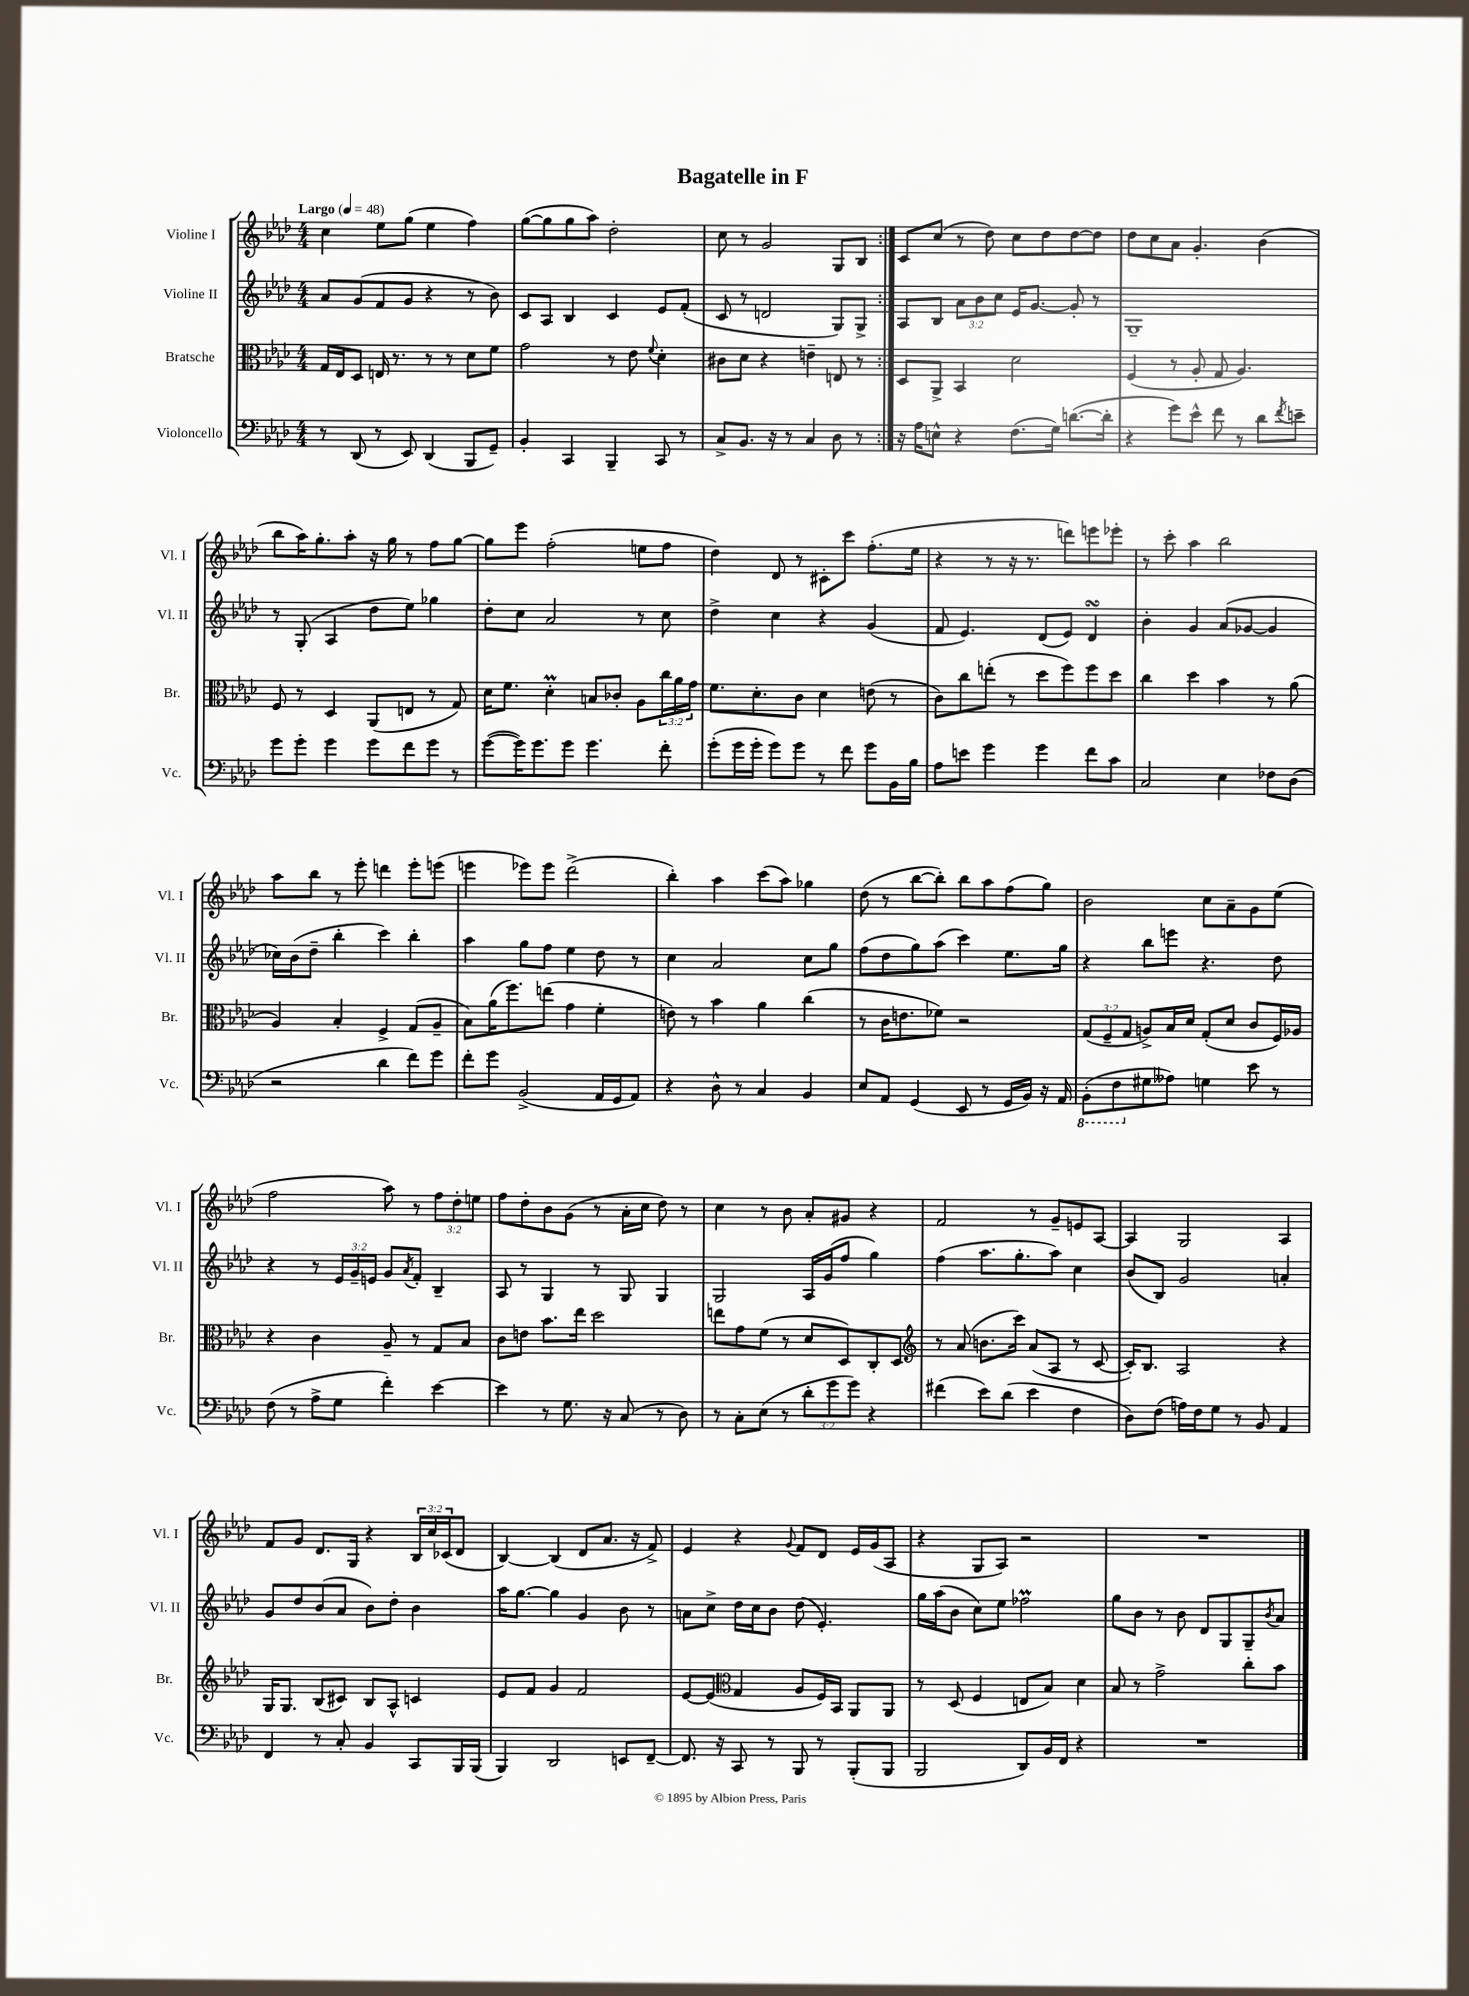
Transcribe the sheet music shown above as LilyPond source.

\header { title = "Bagatelle in F" }
<<
\new StaffGroup <<
\new Staff = "s0" \with { instrumentName = "Violine I" shortInstrumentName = "Vl. I" } {
    \clef treble \key aes \major \numericTimeSignature \time 4/4 \override Staff.TupletNumber.text = #tuplet-number::calc-fraction-text \tempo "Largo" 4 = 48
    \repeat volta 2 { c''4 ees''8 g''8( ees''4 f''4) |
    g''8~( g''8 g''8 aes''8) des''2-. |
    c''8 r8 g'2 g8 bes8 | }
    c'8 c''8( r8 des''8) c''8 des''8 des''8~ des''8 |
    des''8 c''8 aes'8 g'4.-. bes'4( |
    bes''8 aes''16) g''8.-. aes''8-. r16 g''16 r8 f''8 g''8~ |
    g''8 ees'''8 f''2-.( e''8 f''8 |
    des''4) des'8 r8 cis'8-. c'''8 f''8.-.( ees''16 |
    r4 r8 r16 r8. d'''8) e'''8 ees'''8-. |
    r8 c'''8-. aes''4 bes''2 |
    aes''8 bes''8 r8 ees'''8-. d'''4 ees'''8-. e'''8( |
    e'''4 ees'''8) ees'''8 des'''2->( |
    bes''4-.) aes''4 c'''8( aes''8) ges''4 |
    des''8( r8 bes''8~ bes''8-.) bes''8 aes''8 f''8( g''8) |
    bes'2 c''8 aes'8-- g'8 ees''8( |
    f''2 aes''8) r8 \tuplet 3/2 { f''8 des''8-. e''8 } |
    f''8 des''8-. bes'8 g'8( r8 aes'16-. c''16 des''8) r8 |
    c''4 r8 bes'8 aes'8-. gis'8 r4 |
    f'2 r8 g'8-- e'8 aes8~ |
    aes4 g2 aes4 |
    f'8 g'8 des'8. g16 r4 \tuplet 3/2 { bes16 c''16 ces'16( } des'8 |
    bes4~) bes4( des'8 aes'8. r16 f'8->) |
    ees'4 r4 \appoggiatura { g'8 } f'8 des'8 ees'16 g'16( aes8 |
    r4 g8 aes8) r2 |
    R1 \bar "|." |
}
\new Staff = "s1" \with { instrumentName = "Violine II" shortInstrumentName = "Vl. II" } {
    \clef treble \key aes \major \numericTimeSignature \time 4/4 \override Staff.TupletNumber.text = #tuplet-number::calc-fraction-text
    \repeat volta 2 { aes'8 g'8( f'8 g'8 r4 r8 bes'8) |
    c'8 aes8 bes4 c'4 ees'8 f'8-.( |
    c'8 r8 d'2 g8) g8-> | }
    aes8 bes8 \tuplet 3/2 { aes'8 bes'8 c''8 } ees'16 g'8.~ g'8-. r8 |
    g1-- |
    r8 g8-.( aes4 des''8 ees''8) ges''4 |
    des''8-. c''8 aes'2 r8 c''8 |
    des''4-> c''4 r4 g'4( |
    f'8 ees'4.) des'8( ees'8) des'4\turn |
    bes'4-. g'4 aes'8( ges'8~ ges'4 |
    ces''16) bes'16( des''8-- bes''4-. c'''4) bes''4-. |
    aes''4 g''8 f''8 ees''4 des''8 r8 |
    c''4 aes'2 c''8 g''8 |
    f''8( des''8 g''8) aes''8( c'''4) ees''8. g''16 |
    r4 bes''8 e'''8 r4. des''8 |
    r4 r8 \tuplet 3/2 { ees'16 g'16-- e'16 } g'8 \acciaccatura { aes'8 } f'8-. bes4-- |
    aes8 r8 g4 r8 g8 g4 |
    g2 aes16 g'16( f''8 g''4) |
    f''4( aes''8. g''8.-. aes''8) c''4 |
    bes'8( bes8) g'2 a'4-. |
    g'8 des''8 bes'8( aes'8 bes'8) des''8-. bes'4 |
    aes''16 g''8.~ g''4 g'4 bes'8 r8 |
    a'8 c''8-> des''16 c''16 bes'8 des''8( ees'4.-.) |
    g''16 aes''16( bes'8 c''8) ees''8 fes''2\prall |
    g''8 bes'8 r8 bes'8 des'8 g8 g8-- \acciaccatura { bes'8 } aes'8 \bar "|." |
}
\new Staff = "s2" \with { instrumentName = "Bratsche" shortInstrumentName = "Br." } {
    \clef alto \key aes \major \numericTimeSignature \time 4/4 \override Staff.TupletNumber.text = #tuplet-number::calc-fraction-text
    \repeat volta 2 { g16 ees16 des8 e16 r8. r8 r8 des'8 f'8 |
    g'2 r8 ees'8 \appoggiatura { f'8 } des'4-. |
    cis'8 des'8 r4 e'4-- e8 r8 | }
    des8 aes,8-> bes,4 des'2 |
    f4( r8 aes8-. g8 aes4.) |
    f8 r8 des4 aes,8( e8 r8 g8) |
    des'16 f'8. des'4-.\prall b8 ces'8-. aes8 \tuplet 3/2 { c''16 aes'16 g'16 } |
    f'8. des'8.-. c'8 des'4 e'8( r8 |
    c'8) c''8 e''8-.( r8 des''8 f''8) f''8 des''8 |
    c''4 des''4 bes'4 r8 aes'8( |
    aes4) bes4-. f4-> g8( aes8-- |
    bes8) aes'16( f''8.) e''8( g'4 f'4-. |
    e'8) r8 bes'4 aes'4 c''4( |
    r8 c'16 e'8. fes'8) r2 |
    \tuplet 3/2 { g8( f8-- g8 } a8->) bes16 des'16 g8-.( des'8 c'8 f16) aes16 |
    r4 c'4 aes8-- r8 g8 bes8 |
    c'8 e'8 bes'8. ees''16 des''2 |
    e''8 g'8 f'8( r8 des'8 des8) c8-. des8 |
    \clef treble r8 aes'8( b'8. c'''16) aes'8( aes8 r8 c'8~ |
    c'16-.) bes8. aes2 r4 |
    g16 g8. bes8( cis'8) bes8 aes8-^ c'4 |
    ees'8 f'8 g'4 f'2 |
    ees'8~ ees'8( \clef alto g4 aes8 f16) bes,16 aes,8 aes,8 |
    r8 des8( f4 e8 bes8) des'4 |
    bes8 r8 g'2-> c''8-. bes'8 \bar "|." |
}
\new Staff = "s3" \with { instrumentName = "Violoncello" shortInstrumentName = "Vc." } {
    \clef bass \key aes \major \numericTimeSignature \time 4/4 \override Staff.TupletNumber.text = #tuplet-number::calc-fraction-text
    \repeat volta 2 { r8 des,8( r8 ees,8) des,4( bes,,8 g,8--) |
    bes,4-. c,4 bes,,4-- c,8 r8 |
    c8-> bes,8. r16 r8 c4 des8 r8 | }
    r16 aes16 e8-^ r4 f8.( g16) d'8.~( d'16-. |
    r4 g'8) ees'8-^ f'8 r8 des'8 \acciaccatura { f'8 } e'8-- |
    g'8 g'8-. g'4 g'8 f'8 g'8 r8 |
    g'8~( g'16) g'8. g'8 g'4. f'8-. |
    g'8-.( g'16 g'16-. g'8) g'8 r8 f'8 g'8 bes,16 bes16 |
    aes8 e'8 g'4 g'4 f'8 c'8 |
    c2 ees4 fes8 des8( |
    r2 des'4 f'8) g'8 |
    f'8-. g'8 bes,2->( aes,16 g,16 aes,8) |
    r4 des8-^ r8 c4 bes,4 |
    ees8 aes,8 g,4( ees,8 r8 g,16 bes,16) r16 aes,16 |
    \ottava #-1 bes,,8-.( f,8 \ottava #0 gis8 aeses8) g4 ees'8 r8 |
    f8( r8 aes8-> g8 f'4-.) ees'4~ |
    ees'4 r8 g8. r16 c8( r8 des8) |
    r8 c8-. ees8( r8 \tuplet 3/2 { des'8-. g'8 g'8) } r4 |
    fis'4( ees'8) des'8( ees'4 f4 |
    des8) f8( a16) f16 g8 r8 bes,8 aes,4 |
    f,4 r8 c8-. bes,4 c,8 bes,,16 bes,,16( |
    bes,,4) des,2 e,8 f,8~-- |
    f,8. r16 c,8 r8 bes,,8 r8 bes,,8-.( bes,,8 |
    bes,,2 des,8) bes,16 f,16 r4 |
    R1 \bar "|." |
}
>>
>>
\layout { \context { \Score \remove "Bar_number_engraver" } }
